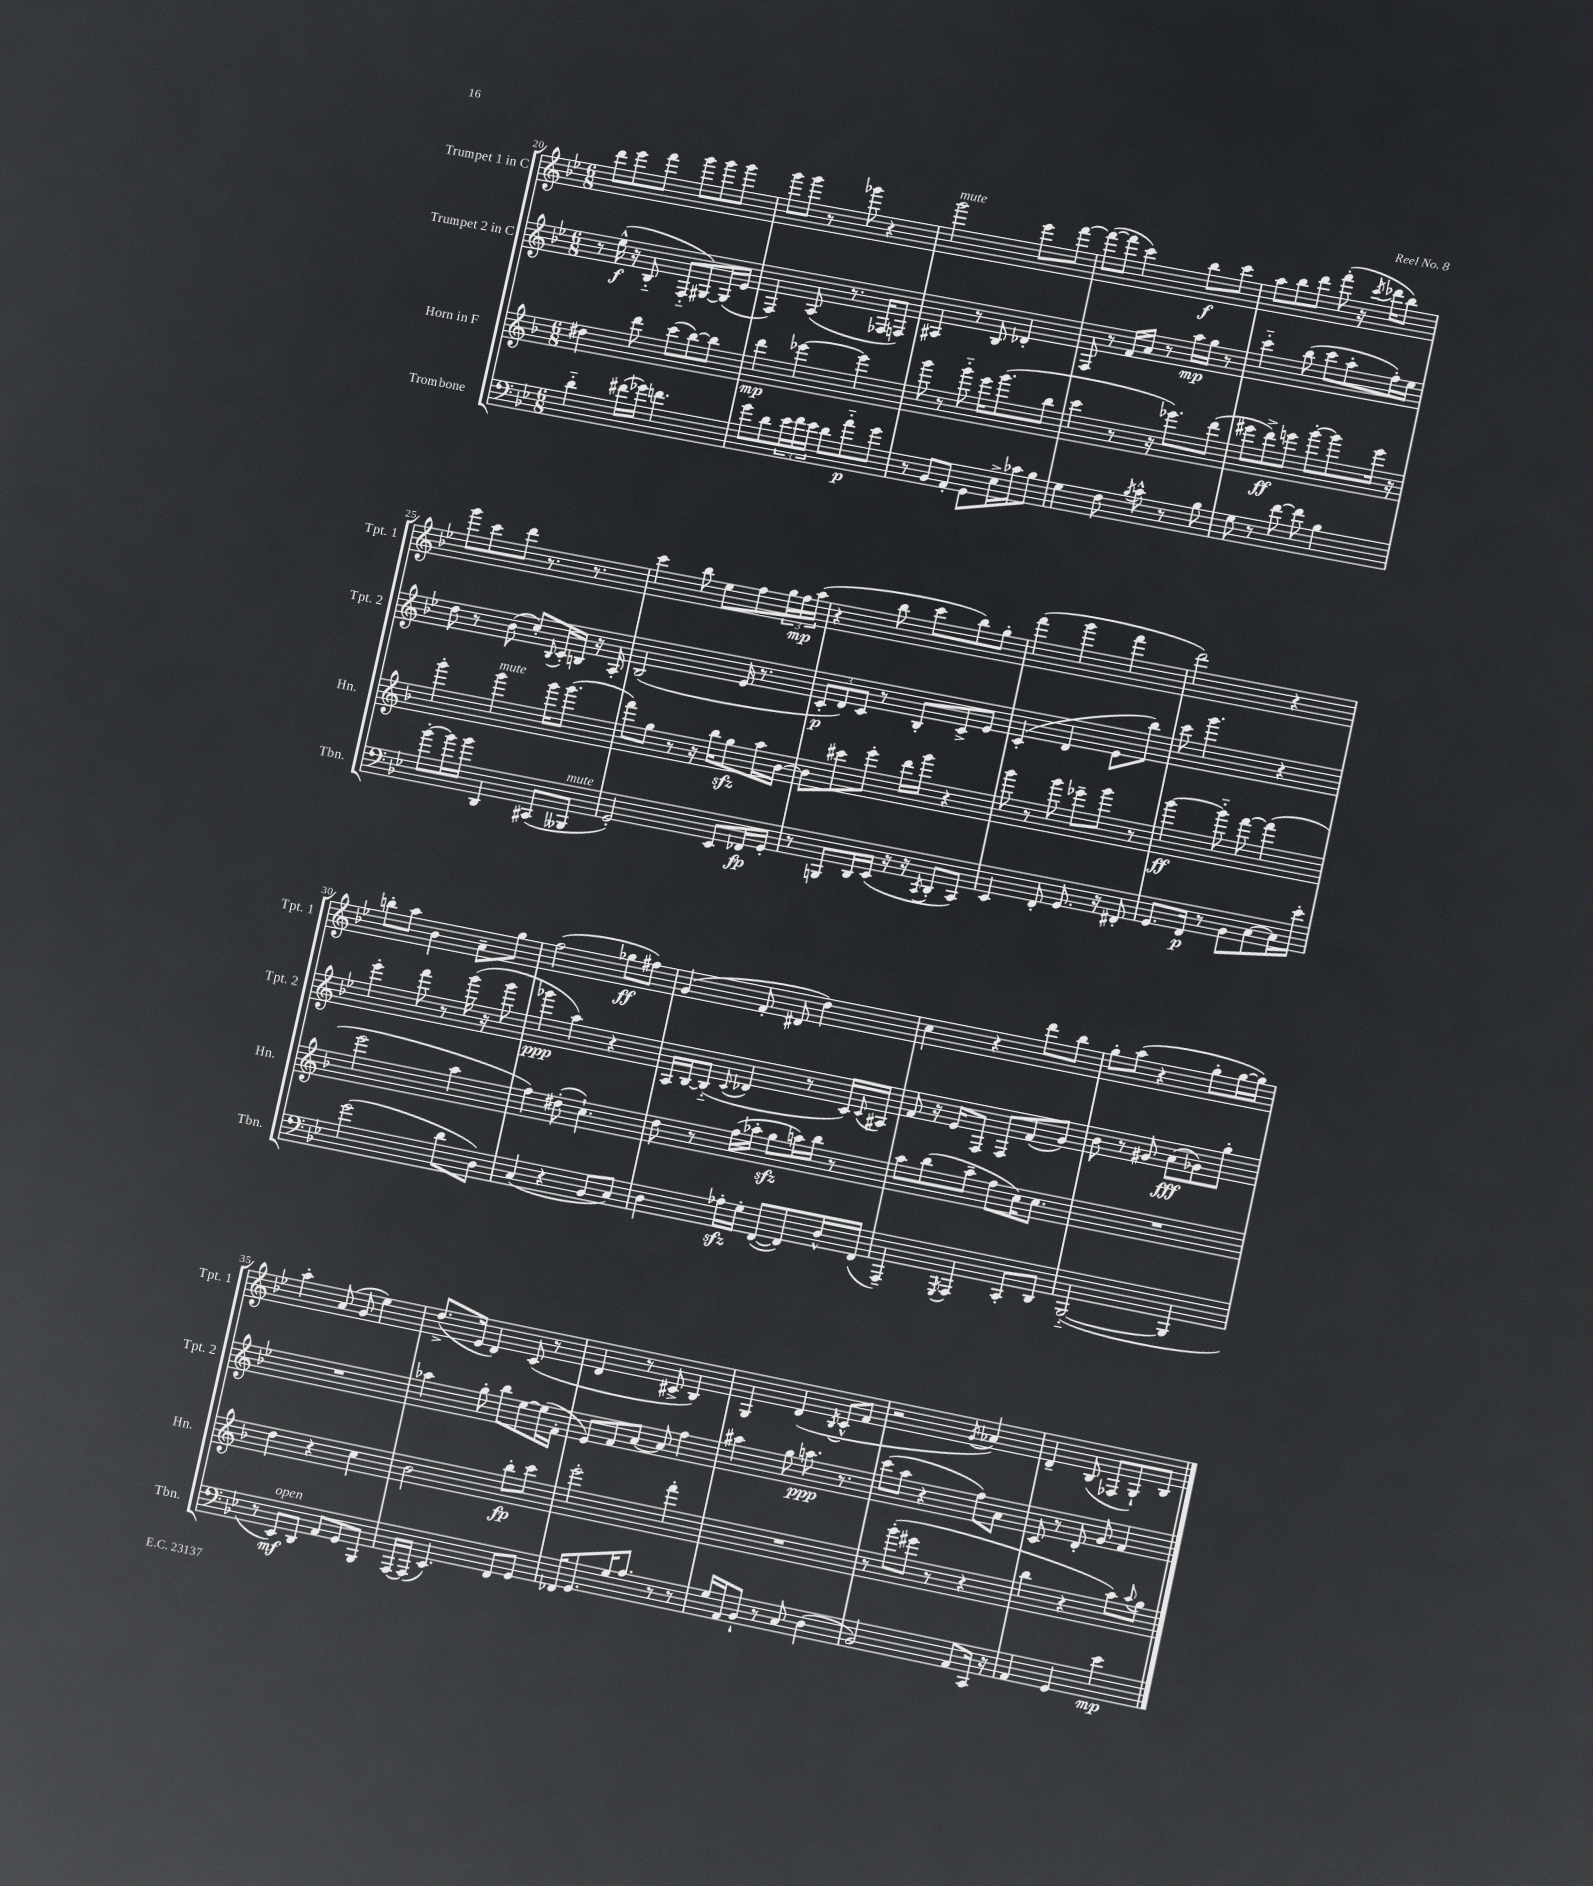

**kern	**dynam	**kern	**dynam	**kern	**dynam	**kern	**dynam
*part4	*part4	*part3	*part3	*part2	*part2	*part1	*part1
*staff4	*staff4	*staff3	*staff3	*staff2	*staff2	*staff1	*staff1
*I"Trombone	*	*I"Horn in F	*	*I"Trumpet 2 in C	*	*I"Trumpet 1 in C	*
*I'Tbn.	*	*I'Hn.	*	*I'Tpt. 2	*	*I'Tpt. 1	*
*clefF4	*	*clefG2	*	*clefG2	*	*clefG2	*
*k[b-e-]	*	*k[b-]	*	*k[b-e-]	*	*k[b-e-]	*
*M6/8	*	*M6/8	*	*M6/8	*	*M6/8	*
=20	=20	=20	=20	=20	=20	=20	=20
4d\	.	4dd#X\	.	8r	.	8ddd\L	.
.	.	.	.	(16ee-^^\	f	8eee-\	.
.	.	.	.	16r	.	.	.
(16f#X\LL	.	8ddd\	.	8B-/	.	8fff\J	.
16g-X\JJ)	.	.	.	.	.	.	.
4.fn\	.	(8ccc\L	.	8F/L	.	8ggg\L	.
.	.	[8bb-\)	.	[8G#X/)	.	8ggg\	.
.	.	8bb-\J]	.	(16G#/L]	.	8ggg\J	.
.	.	.	.	16e-/JJ	.	.	.
=21	=21	=21	=21	=21	=21	=21	=21
8g\L	.	4ddd\	mp	4F/)	.	8ggg\L	.
8d\	.	.	.	.	.	8ggg\J	.
24e-\L	.	[4eee-X\	.	(8A/	.	8r	.
24f\	.	.	.	.	.	.	.
24e-\JJ	.	.	.	.	.	.	.
8d\L	.	.	.	8.r	.	8ggg-X\	.
8a\	p	4eee-\]	.	.	.	4r	.
.	.	.	.	16F-X/KL	.	.	.
8g\J	.	.	.	8Fn/J)	.	.	.
=22	=22	=22	=22	=22	=22	=22	=22
!	!	!	!	!	!	!LO:TX:a:i:t=mute	!
8r	.	8ggg\	.	4A#X/	.	2ggg\	.
8BB-/L	.	8r	.	.	.	.	.
8AA'/J	.	8ggg\	.	8r	.	.	.
8GG\L	.	16eee\KL	.	8B-/	.	.	.
.	.	(8.ggg\	.	.	.	.	.
16E-^\L	.	.	.	4d-X'/	.	8eee-\L	.
16c-X\J	.	.	.	.	.	.	.
8B-\J	.	8bb-\J	.	.	.	[8fff\J	.
=23	=23	=23	=23	=23	=23	=23	=23
4G\	.	4ccc\	.	8F/	.	(8fff\L_	.
.	.	.	.	8r	.	8fff\J]	.
8F\	.	8r	.	16f/LL	.	4ccc\)	.
.	.	.	.	16a/JJ	.	.	.
8qB-/	.	.	.	.	.	.	.
8c^^\	.	16r	.	8r	.	.	.
.	.	8.eee-X\L)	.	.	.	.	.
8r	.	.	.	16aa\LL	mp	8bb-\L	f
.	.	.	.	16gg\JJ	.	.	.
8B-\	.	(8ddd\J	.	8r	.	8ccc\J	.
=24	=24	=24	=24	=24	=24	=24	=24
8G\	.	8eee#X\L	.	4ccc\	.	8aa\L	.
8r	.	8ddd^\)	ff	.	.	8bb-\	.
[8f\	.	8eeen\J	.	(8bb-\	.	8ddd\J	.
8f\]	.	[8ggg'\L	.	8ccc\L	.	(8fff'\	.
4B-\	.	8ggg\]	.	8aa'\	.	16r	.
.	.	.	.	.	.	8qccc/	.
.	.	.	.	.	.	16ddd-X\KL	.
.	.	16eee\Jk	.	16ff'\L)	.	8bb-\J)	.
.	.	16r	.	16ee-\JJ	.	.	.
!!LO:LB:g=z
=25	=25	=25	=25	=25	=25	=25	=25
[8b-'\L	.	4ggg'\	.	8dd\	.	8ggg\L	.
16b-\L]	.	.	.	8r	.	8ccc\	.
16b-\JJ	.	.	.	.	.	.	.
!	!	!LO:TX:a:i:t=mute	!	!	!	!	!
4DD/	.	4ggg\	.	(8b-\	.	8ddd\J	.
.	.	.	.	8cc'/L)	.	8.r	.
.	.	.	.	8qqB-/	.	.	.
(8CC#X/L	.	16ggg\KL	.	16c'/L	.	.	.
.	.	(8.ggg\J	.	16Bn/JJ	.	8.r	.
!LO:TX:a:i:t=mute	!	!	!	!	!	!	!
8BBB--X/J	.	.	.	16r	.	.	.
.	.	.	.	16A'/	.	.	.
=26	=26	=26	=26	=26	=26	=26	=26
2GG'/)	.	8fff\L)	.	(2B-/	.	4ccc\	.
.	.	8gg\J	.	.	.	.	.
.	.	8r	.	.	.	8bb-\	.
.	.	16r	.	.	.	8ee-\L	.
.	.	16bb-\KL	.	.	.	.	.
8EE-/L	.	8ggzz\	.	16e-/	.	8ff\	.
.	.	.	.	8.r	.	.	.
16FF-X/L	fp	16aa\L	.	.	.	24gg\L	.
.	.	.	.	.	.	24ff\	mp
16GG'/JJ	.	[16b-\JJ	.	.	.	.	.
.	.	.	.	.	.	(24aa\JJ	.
=27	=27	=27	=27	=27	=27	=27	=27
8r	.	8b-\L]	.	12c'/L	p	4r	.
.	.	.	.	12d/)	.	.	.
8BBBn/L	.	8ccc#X\	.	.	.	.	.
.	.	.	.	12c/J	.	.	.
16DD/L	.	8eee'\J	.	8r	.	8bb-\	.
(16EE-/JJ	.	.	.	.	.	.	.
16r	.	16ddd\LL	.	8B-'/L	.	8ccc\L	.
16r	.	16ggg\JJ	.	.	.	.	.
8qCC/	.	.	.	.	.	.	.
8DD'/L	.	4r	.	8c^/	.	8bb-\)	.
8CC/J)	.	.	.	8e-/J	.	8gg'\J	.
=28	=28	=28	=28	=28	=28	=28	=28
4EE-/	.	8ggg\	.	(4c'/	.	(4fff\	.
.	.	8r	.	.	.	.	.
8FF'/	.	8ggg\	.	4d/	.	4ggg\	.
8.GG/	.	8eee-X~\L	.	.	.	.	.
.	.	8ggg\J	.	8e-\L	.	4fff\	.
16r	.	.	.	.	.	.	.
8FF#X'/	.	8r	.	8bb-\J)	.	.	.
=29	=29	=29	=29	=29	=29	=29	=29
8.GG/L	.	[4ggg\	ff	8ccc\	.	2ddd\)	.
.	.	.	.	4.ggg\	.	.	.
16FF/Jk	p	.	.	.	.	.	.
8r	.	8ggg\]	.	.	.	.	.
8BB-\L	.	[8fff\	.	.	.	.	.
[8C\	.	(4fff\]	.	4r	.	4r	.
16C\L]	.	.	.	.	.	.	.
16e-'\JJ	.	.	.	.	.	.	.
!!LO:LB:g=z
=30	=30	=30	=30	=30	=30	=30	=30
(2g\	.	2eee\	.	4eee-'\	.	8bbn'\L	.
.	.	.	.	.	.	8aa\J	.
.	.	.	.	8fff\	.	4b-\	.
.	.	.	.	8r	.	.	.
8d\L	.	4aa\	.	(16ggg\	.	8a~\L	.
.	.	.	.	16r	.	.	.
8D\J)	.	.	.	8ggg\	.	8gg\J	.
=31	=31	=31	=31	=31	=31	=31	=31
(4C/	.	4ff\)	.	4ggg-X\	ppp	(2ff\	.
4r	.	(8dd#X'\	.	4aa\)	.	.	.
.	.	4.cc`\)	.	.	.	.	.
8BB-/L	.	.	.	4r	.	8gg-X\L	ff
8C/J)	.	.	.	.	.	8ff#X\J)	.
=32	=32	=32	=32	=32	=32	=32	=32
4D\	.	8dd\	.	16A/LL	.	(4g/	.
.	.	.	.	[16B-/J	.	.	.
.	.	8r	.	(8B-/J]	.	.	.
.	.	.	.	8qqc/	.	.	.
16A-Xzz'\LL	.	(16ff\LL	.	4d-X/	.	8f'/	.
16G'\JJ	.	16aa-X'\JJ	.	.	.	.	.
([8FF/L	.	8ggzz\L	.	.	.	8d#X/	.
8FF/])	.	16aan\L)	.	8r	.	4dd\)	.
.	.	16bb-\JJ	.	.	.	.	.
16D^^/L	.	8r	.	16c/LL)	.	.	.
.	.	.	.	8qqc/	.	.	.
(16FF/JJ	.	.	.	16A#X/JJ	.	.	.
=33	=33	=33	=33	=33	=33	=33	=33
4AAA~/)	.	8aa\L	.	8f/	.	4cc\	.
.	.	(8bb-\	.	16r	.	.	.
.	.	.	.	16e-/KL	.	.	.
8qGGG/	.	.	.	.	.	.	.
4AAA/	.	8aa~\J	.	8F/J	.	4r	.
.	.	8ff\L	.	8F/L	.	.	.
8CC'/L	.	16cc\K)	.	(8f/	.	8ddd\L	.
.	.	8.cc\J	.	.	.	.	.
8DD/J	.	.	.	8g/J)	.	8bb-\J	.
=34	=34	=34	=34	=34	=34	=34	=34
([2BBB-/	.	2.r	.	8b-\	.	8gg'\L	.
.	.	.	.	8r	.	(8aa\J	.
.	.	.	.	8g#X/	.	4r	.
.	.	.	.	(8a\L	fff	.	.
4BBB-/]	.	.	.	8g-X\)	.	8gg'\L	.
.	.	.	.	8gg'\J	.	[16gg\L	.
.	.	.	.	.	.	16gg\JJ])	.
!!LO:LB:g=z
=35	=35	=35	=35	=35	=35	=35	=35
8r	.	4dd\	.	2.r	.	4aa'\	.
!LO:TX:a:i:t=open	!	!	!	!	!	!	!
8EE-/L)	mf	.	.	.	.	.	.
8DD/J	.	4r	.	.	.	(8a/	.
8AA/L	.	.	.	.	.	8g/	.
8GG/	.	4cc\	.	.	.	4ee-\)	.
8BBB-/J	.	.	.	.	.	.	.
=36	=36	=36	=36	=36	=36	=36	=36
[16AAA/LL	.	2b-\	.	4aa-X\	.	(8.dd^/L	.
(16AAA/JJ]	.	.	.	.	.	.	.
4.EE-/)	.	.	.	.	.	.	.
.	.	.	.	.	.	16e-/Jk	.
.	.	.	.	8gg'\	.	4d/)	.
.	.	.	.	8bb-\L	.	.	.
8FF/L	.	8bb-'\L	fp	[8ee-\	.	(8c/	.
8GG/J	.	8ccc\J	.	(16ee-\L]	.	8r	.
.	.	.	.	16f'\JJ	.	.	.
=37	=37	=37	=37	=37	=37	=37	=37
16FF-X/KL	.	2eee'\	.	8e-/L)	.	4d/	.
8.GG/	.	.	.	.	.	.	.
.	.	.	.	8f/	.	.	.
16G/K	.	.	.	[8a/J	.	8r	.
8.A/J	.	.	.	.	.	.	.
.	.	.	.	8a/]	.	8c#X^/	.
8r	.	4fff'\	.	4ff\	.	4B-/)	.
8r	.	.	.	.	.	.	.
=38	=38	=38	=38	=38	=38	=38	=38
16G/LL	.	2.r	.	4aa#X\	.	4G/	.
16AA/J	.	.	.	.	.	.	.
8BB-`/J	.	.	.	.	.	.	.
8r	.	.	.	8gg\	.	(4d/	.
8C/	.	.	.	8.aan\	ppp	.	.
.	.	.	.	.	.	8qB-/	.
(4D\	.	.	.	.	.	8c^^/L	.
.	.	.	.	8.r	.	.	.
.	.	.	.	.	.	8f/J	.
=39	=39	=39	=39	=39	=39	=39	=39
2BB-/)	.	8r	.	(8ccc\L	.	2r	.
.	.	(8ggg'\L	.	8aa\J	.	.	.
.	.	8eee#X\J	.	4r	.	.	.
.	.	8r	.	.	.	.	.
.	.	.	.	.	.	8qg/	.
8AA/L	.	4r	.	8ff\L)	.	4a-X/)	.
16CC/Jk	.	.	.	8a\J	.	.	.
16r	.	.	.	.	.	.	.
=40	=40	=40	=40	=40	=40	=40	=40
4AA/	.	4bb-\	.	8c/	.	4d~/	.
.	.	.	.	8r	.	.	.
4GG/	.	4r	.	8d'/	.	(8B-/	.
.	.	.	.	8g/	.	8F-X/L	.
4e-\	mp	8aa\L)	.	4f/	.	8G`/)	.
.	.	8qqaa/	.	.	.	.	.
.	.	8gg\J	.	.	.	8B-/J	.
==	==	==	==	==	==	==	==
*-	*-	*-	*-	*-	*-	*-	*-
